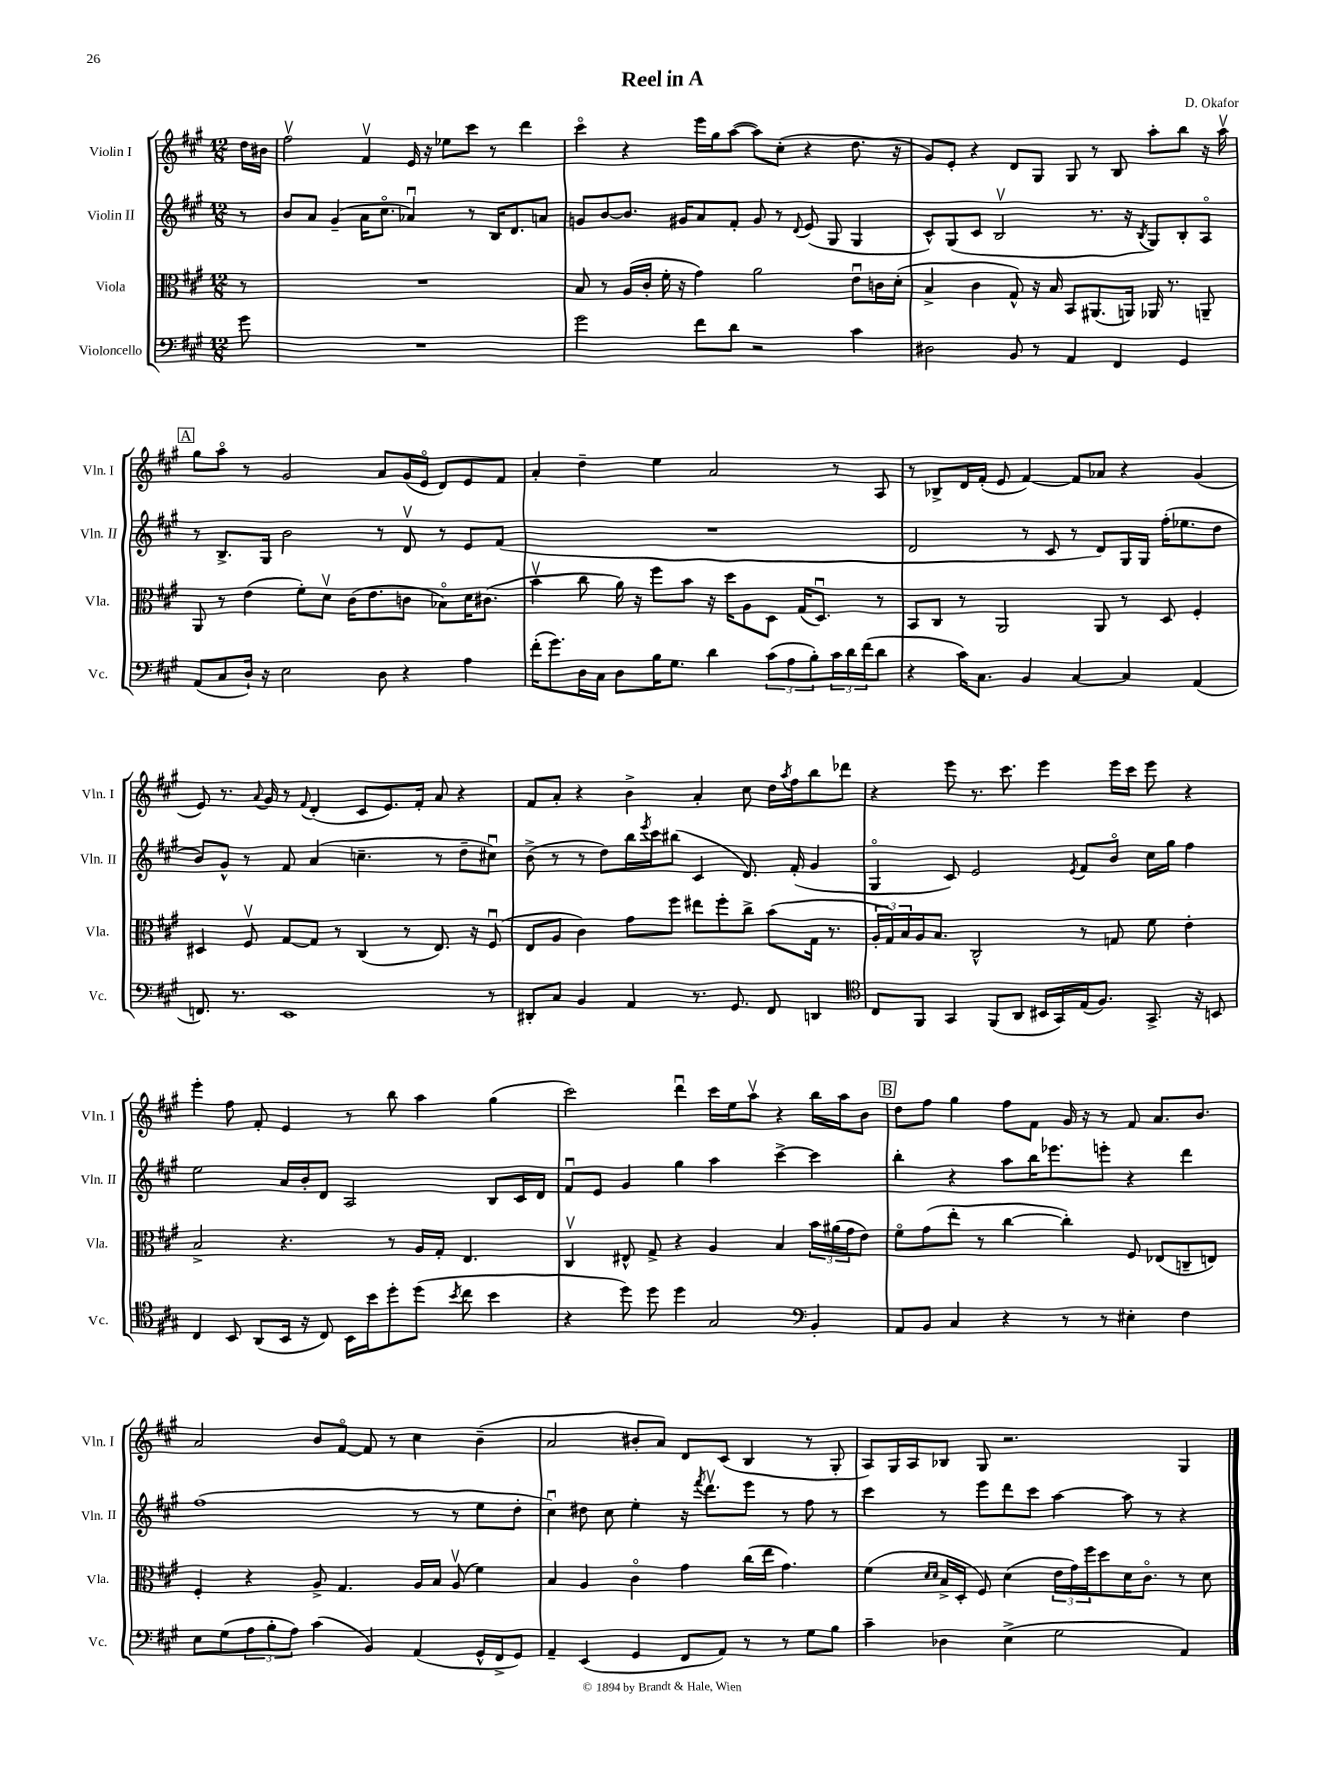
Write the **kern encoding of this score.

**kern	**kern	**kern	**kern
*staff4	*staff3	*staff2	*staff1
*clefF4	*clefC3	*clefG2	*clefG2
*k[f#c#g#]	*k[f#c#g#]	*k[f#c#g#]	*k[f#c#g#]
*M12/8	*M12/8	*M12/8	*M12/8
8g#	8r	8r	16dd
.	.	.	16b#
=	=	=	=
1.r	1.r	8b	2ff#v
.	.	8a	.
.	.	(4g#~	.
.	.	16a	4f#v
.	.	8.cc#o	.
.	.	4a-u)	16e
.	.	.	16r
.	.	.	8ee-
.	.	8r	8ccc#
.	.	16B	8r
.	.	8.d	.
.	.	.	4ddd
.	.	8a	.
=	=	=	=
2g#	8B	8g	4ccc#o
.	8r	[8b	.
.	(16A	8.b]	4r
.	16c#'	.	.
.	16f#'	.	.
.	16r	16g#	.
8f#	4g#)	8a	16eee
.	.	.	16gg#
8d	.	8f#'	([8aa
2r	2a	8g#	8aa])
.	.	8r	(8cc#'
.	.	8qqd	.
.	.	(8e	4r
.	.	8G#	.
4c#	8eu	4G#	8.dd
.	16c	.	.
.	(16d'	.	16r
=	=	=	=
2D#	4B^	8c#^^)	8g#)
.	.	(8G#	8e'
.	4c#	8c#	4r
.	.	2Bv	.
8BB	8G#^^)	.	8d
8r	16r	.	8G#
.	16B	.	.
4AA	8BB	.	8G#
.	(8.AA#	8.r	8r
4FF#	.	.	8B
.	16AA)	16r	.
.	.	8qB	.
.	16AA-	8G#)	8aa'
.	8.r	.	.
4GG#	.	8B'	8bb
.	8AA~	8Ao	16r
.	.	.	16aav
=	=	=	=
(8AA	8AA	8r	8gg#
8C#	8r	8.B^	8aao
16D`)	(4e	.	8r
16r	.	16G#	.
2E	.	2b	2g#
.	8f#')	.	.
.	8dv	.	.
.	(16c#	.	.
.	8.e	.	.
8D	.	8r	8a
4r	8c	8dv	(16g#
.	.	.	16eo
.	8B-o)	8r	8d)
4A	16d	8e	8e
.	(8.c#	.	.
.	.	(8f#	8f#
=	=	=	=
(16f#'	4bv	1.r	4a'
8.g#)	.	.	.
16D	8cc#	.	4dd~
16C#	.	.	.
8D	16a)	.	.
.	16r	.	.
16B	8ff#	.	4ee
8.G#	.	.	.
.	8b	.	.
4d	16r	.	2a
.	16dd	.	.
.	8A	.	.
(12c#	8D	.	.
12A	.	.	.
.	(16G#	.	.
12B')	.	.	.
.	8.Du)	.	.
24c#	.	.	8r
24d	.	.	.
(24f#	.	.	.
8d	8r	.	8A
=	=	=	=
4r	8BB	2d	8r
.	8C#	.	8B-^
16c#)	8r	.	16d
8.C#	.	.	(16f#'
.	2AA	.	8e
4BB	.	8r	[4f#)
.	.	8c#	.
[4C#	.	8r	8f#]
.	8AA	8d)	8a-
4C#]	8r	16G#	4r
.	.	16G#	.
.	8D	(16ff#'	.
.	.	8.ee-	.
(4AA	4F#'	.	(4g#
.	.	8dd	.
=	=	=	=
8.FF)	4D#	8b)	8e)
.	.	8g#^^	8.r
8.r	.	.	.
.	8F#v	8r	.
.	.	.	8qqa
.	.	.	16g#
1EE	[8G#	8f#	8r
.	.	.	8qqf#
.	8G#]	(4a	(4d'
.	8r	.	.
.	(4C#	4.cc~	8c#
.	.	.	8.e)
.	8r	.	.
.	.	.	16f#'
.	8.E)	8r	8a
.	.	8dd~	4r
.	16r	.	.
8r	(8F#u	8cc#u)	.
=	=	=	=
8DD#'	8E	(8b^	8f#
8C#	8A	8r	8a'
4BB	4c#)	8r	4r
.	.	8dd)	.
4AA	8g#	16bb	4b^
.	.	8qeee	.
.	.	16ccc#	.
.	8ff#	(8bb#	.
8.r	8ee#	4c#	4a'
.	8ff#'	.	.
8.GG#	.	.	.
.	8cc#^	8.d)	8cc#
8FF#	(8b	.	16dd
.	.	.	8qaa
.	.	(16f#'	16ff#
4DD	16G#	4g#	8bb
.	8.r	.	.
.	.	.	8ddd-
=	=	=	=
*clefC4	*	*	*
8C#	24A'	4G#o	4r
.	24G#)	.	.
.	24B	.	.
8FF#	16A	.	.
.	8.B	.	.
4GG#	.	8c#)	8eee
.	2C#^^	2e	8.r
(8FF#	.	.	.
.	.	.	8.ccc#
8AA	.	.	.
16BB#	.	.	4eee
16GG#)	.	.	.
.	.	8qe	.
(16E	8r	8f#	.
8.F#)	.	.	.
.	8G	8bo	16eee
.	.	.	16ccc#
8.GG#^	8f#	16cc#	8eee
.	.	16gg#	.
.	4e'	4ff#	4r
16r	.	.	.
8BB	.	.	.
=	=	=	=
4C#	2B^	2ee	4eee'
8BB	.	.	8ff#
(8AA	.	.	8f#'
16BB	4.r	16a	4e
16r	.	16b'	.
8C#)	.	8d	.
16BB	.	2A	8r
16b	.	.	.
8dd'	8r	.	8bb
(8dd	16A	.	4aa
.	16G#'	.	.
8qb	.	.	.
8cc#	4.E	.	.
4b	.	8B	(4gg#
.	.	16c#	.
.	.	16d	.
=	=	=	=
4r	4C#v	8f#u	2ccc#)
.	.	8e	.
8dd)	8E#^^	4g#	.
8dd	8G#^	.	.
4dd	4r	4gg#	4dddu
2G#	4A	4aa	16ccc#
.	.	.	16ee
.	.	.	8aav
.	4B	[4ccc#^	4r
*clefF4	*	*	*
4BB'	24b	4ccc#]	16bb
.	(24a#	.	.
.	.	.	16aa
.	24g#	.	.
.	8e)	.	8b
=	=	=	=
8AA	8f#o	4bb'	8dd
8BB	(8g#	.	8ff#
4C#	8ee'	4r	4gg#
.	8r	.	.
4r	[4cc#	8aa	8ff#
.	.	16bb	8f#
.	.	8.eee-	.
8r	4cc#'])	.	16g#
.	.	.	16r
8r	.	8eee'	8r
4E#'	8F#	4r	8f#
.	(8E-	.	8.a
4F#	8C~	4ddd	.
.	.	.	8.b
.	8E)	.	.
=	=	=	=
8E	4F#'	(1ff#	2a
(8G#	.	.	.
12A	4r	.	.
12B'	.	.	.
12A)	.	.	.
(4c#	8A^	.	8b
.	4.G#	.	[8f#o
4BB)	.	.	8f#]
.	.	.	8r
(4AA	16A	8r	4cc#
.	16B	.	.
.	(8Av	8r	.
16GG#^^	4f#)	8ee	(4b~
16FF#^	.	.	.
8GG#)	.	8dd'	.
=	=	=	=
4AA~	4B	4cc#u)	2a
(4EE	4A	8dd#	.
.	.	8cc#	.
4GG#	4c#o	4ee'	8b#'
.	.	.	8a)
8FF#	4g#	16r	8d
.	.	8qfff#	.
.	.	8.dddv	.
8AA)	.	.	(8c#
8r	(16cc#	8eee	4B
.	16ee	.	.
8r	4.g#)	8r	.
8G#	.	8ff#	8r
8B	.	8r	8G#'
=	=	=	=
4c#~	(4f#	4ccc#	8A)
.	.	.	16G#
.	.	.	16A
.	16qqd	.	.
.	16qqd	.	.
4D-	16B^	8r	8B-
.	16D'	.	.
.	8F#)	8eee	8G#
(4E^	(4d	8ddd	2.r
.	.	8ccc#	.
2G#	24e	[4aa	.
.	24g#)	.	.
.	24ff#	.	.
.	8dd	.	.
.	16d	8aa]	.
.	8.c#o	.	.
.	.	8r	.
4AA)	8r	4r	4G#
.	8d	.	.
==	==	==	==
*-	*-	*-	*-
